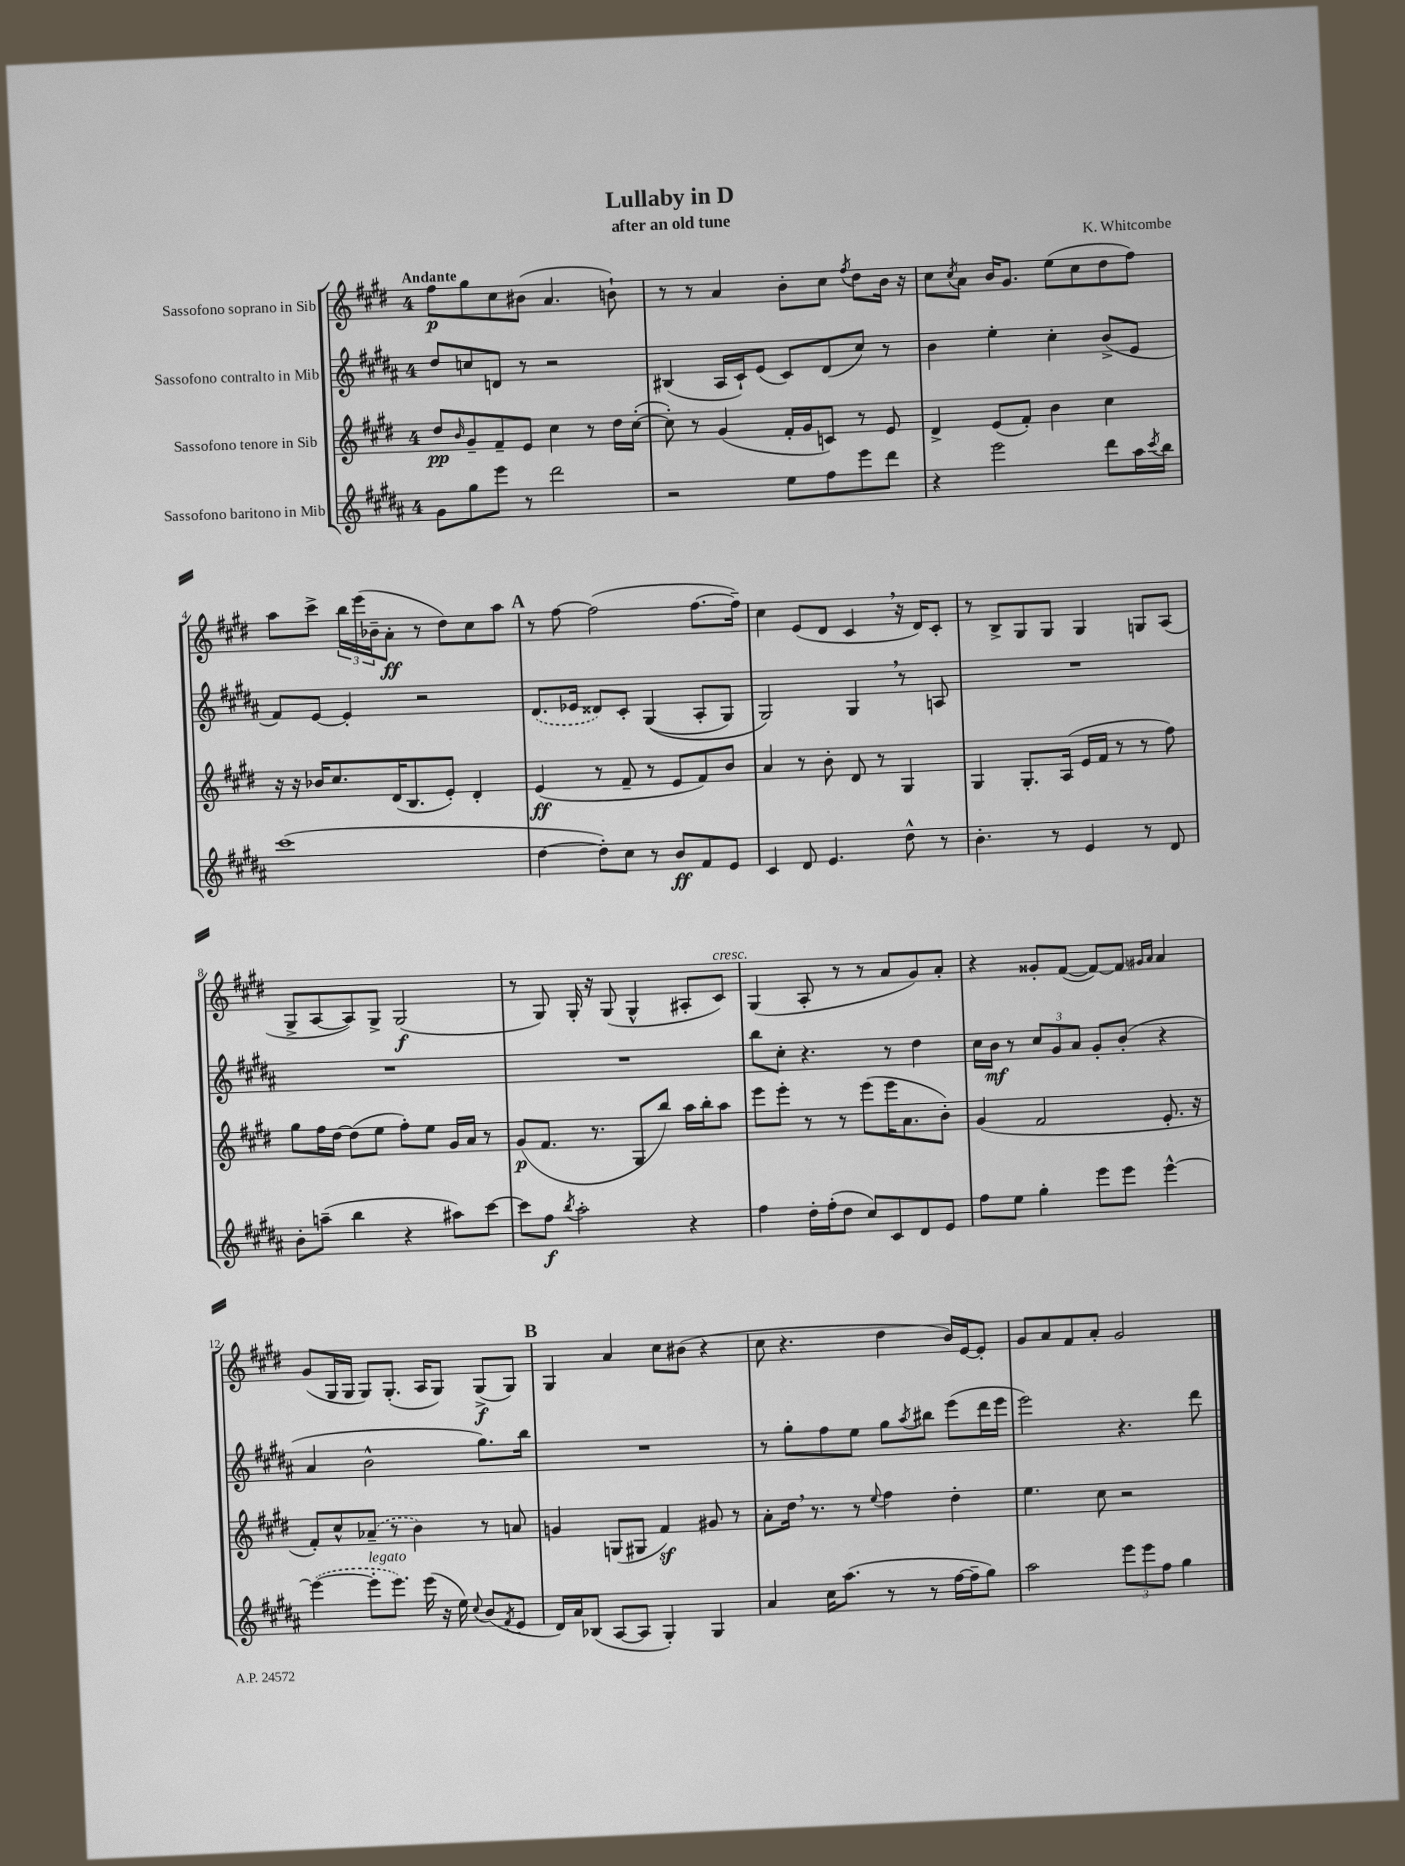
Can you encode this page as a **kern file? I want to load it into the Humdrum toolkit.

**kern	**dynam	**kern	**dynam	**kern	**dynam	**kern	**dynam
*part4	*part4	*part3	*part3	*part2	*part2	*part1	*part1
*staff4	*staff4	*staff3	*staff3	*staff2	*staff2	*staff1	*staff1
*I"Sassofono baritono in Mib	*	*I"Sassofono tenore in Sib	*	*I"Sassofono contralto in Mib	*	*I"Sassofono soprano in Sib	*
*clefG2	*	*clefG2	*	*clefG2	*	*clefG2	*
*k[f#c#g#d#a#]	*	*k[f#c#g#d#]	*	*k[f#c#g#d#a#]	*	*k[f#c#g#d#]	*
*M4/4	*	*M4/4	*	*M4/4	*	*M4/4	*
=1	=1	=1	=1	=1	=1	=1	=1
!	!	!	!	!	!	!LO:TX:a:B:t=Andante	!
8g#\L	.	8dd#/L	pp	8dd#/L	.	8ff#\L	p
.	.	16qqb/	.	.	.	.	.
8gg#\	.	8g#~/	.	8ccn/	.	8gg#\	.
8eee\J	.	8f#~/	.	8dn/J	.	8cc#\	.
8r	.	8e/J	.	8r	.	(8b#X\J	.
2ddd#\	.	4cc#\	.	2r	.	4.a/	.
.	.	8r	.	.	.	.	.
.	.	16dd#\LL	.	.	.	8bn`\)	.
.	.	([16cc#'\JJ	.	.	.	.	.
=2	=2	=2	=2	=2	=2	=2	=2
2r	.	8cc#'\])	.	(4B#X/	.	8r	.
.	.	8r	.	.	.	8r	.
.	.	(4g#/	.	16A#/LL	.	4a/	.
.	.	.	.	16c#`/J)	.	.	.
.	.	.	.	(8e/J	.	.	.
8ee\L	.	16f#'/LL	.	8c#/L)	.	8b'\L	.
.	.	16g#/J	.	.	.	.	.
8ff#\	.	8cn/J)	.	(8d#/	.	8cc#\J	.
.	.	.	.	.	.	8qff#/	.
8eee\	.	8r	.	8cc#/J)	.	8dd#\L	.
8ddd#\J	.	8e/	.	8r	.	16b\Jk	.
.	.	.	.	.	.	16r	.
=3	=3	=3	=3	=3	=3	=3	=3
4r	.	4d#^/	.	4b\	.	8cc#\L	.
.	.	.	.	.	.	8qcc#/	.
.	.	.	.	.	.	8a\J	.
2eee\	.	(8e/L	.	4ee'\	.	16b/KL	.
.	.	.	.	.	.	8.g#/J	.
.	.	8f#'/J)	.	.	.	.	.
.	.	4b\	.	4cc#'\	.	(8ee\L	.
.	.	.	.	.	.	8cc#\	.
8ddd#\L	.	4cc#\	.	(8b^/L	.	8dd#\	.
16aa#\L	.	.	.	8e/J	.	8ff#\J)	.
8qccc#/	.	.	.	.	.	.	.
16bb\JJ	.	.	.	.	.	.	.
!!LO:LB:g=z
=4	=4	=4	=4	=4	=4	=4	=4
(1ccc#	.	16r	.	8f#/L)	.	8aa\L	.
.	.	16r	.	.	.	.	.
.	.	16b-X/KL	.	[8e/J	.	8ccc#^\J	.
.	.	8.cc#/	.	.	.	.	.
.	.	.	.	4e'/]	.	24bb\LL	.
.	.	.	.	.	.	(24eee\	.
.	.	.	.	.	.	24b-X~\J	.
.	.	(16d#/K	.	.	.	8a'\J	ff
.	.	8.B/	.	.	.	.	.
.	.	.	.	2r	.	8r	.
.	.	8e'/J)	.	.	.	8dd#\L)	.
.	.	4d#'/	.	.	.	8cc#\	.
.	.	.	.	.	.	8aa\J	.
!!LO:REH:place=s1:t=A
=5	=5	=5	=5	=5	=5	=5	=5
[4dd#\	.	(4e/	ff	(8.d#/L	.	8r	.
.	.	.	.	.	.	[8ff#\	.
.	.	.	.	16e-X/Jk	.	.	.
8dd#'\L])	.	8r	.	8d##X/L)	.	(2ff#\]	.
8cc#\J	.	8f#~/	.	8c#'/J	.	.	.
8r	.	8r	.	((4G#/	.	.	.
8b/L	ff	8e/L	.	.	.	.	.
8f#/	.	8f#/)	.	8A#'/L	.	[8.ff#\L	.
8e/J	.	8b/J	.	8G#/J)	.	.	.
.	.	.	.	.	.	16ff#~\Jk])	.
=6	=6	=6	=6	=6	=6	=6	=6
4c#/	.	4a/	.	2G#/)	.	4cc#\	.
8d#/	.	8r	.	.	.	(8e/L	.
4.e/	.	8b'\	.	.	.	8d#/J	.
.	.	8d#/	.	4G#,/	.	4c#,/	.
.	.	8r	.	.	.	.	.
8dd#^^\	.	4G#/	.	8r	.	16r	.
.	.	.	.	.	.	16d#/KL)	.
8r	.	.	.	8An/	.	8c#'/J	.
=7	=7	=7	=7	=7	=7	=7	=7
4.b'\	.	4G#/	.	1r	.	8r	.
.	.	.	.	.	.	8B^/L	.
.	.	8.G#'/L	.	.	.	8G#/	.
8r	.	.	.	.	.	8G#/J	.
.	.	(16A/Jk	.	.	.	.	.
4e/	.	16e/LL	.	.	.	4G#/	.
.	.	16f#/JJ	.	.	.	.	.
.	.	8r	.	.	.	.	.
8r	.	8r	.	.	.	8Gn/L	.
8d#/	.	8ff#\)	.	.	.	(8A/J	.
!!LO:LB:g=z
=8	=8	=8	=8	=8	=8	=8	=8
8b'\L	.	8gg#\L	.	1r	.	8G#^/L	.
(8aan~\J	.	16ff#\L	.	.	.	[8A/	.
.	.	[16dd#\JJ	.	.	.	.	.
4bb\	.	(8dd#\L]	.	.	.	8A/])	.
.	.	8ee\J	.	.	.	8G#^/J	.
4r	.	8ff#'\L)	.	.	.	(2G#/	f
.	.	8ee\J	.	.	.	.	.
8aa#X\L)	.	16g#/LL	.	.	.	.	.
.	.	16a/JJ	.	.	.	.	.
[8ccc#\J	.	8r	.	.	.	.	.
=9	=9	=9	=9	=9	=9	=9	=9
8ccc#\L]	.	(8g#/L	p	1r	.	8r	.
8ff#\J	f	8.f#/J	.	.	.	8G#/)	.
8qbb/	.	.	.	.	.	.	.
2aa#'\	.	.	.	.	.	16G#'/	.
.	.	8.r	.	.	.	16r	.
.	.	.	.	.	.	(8G#/	.
.	.	8G#/L	.	.	.	4G#^^/	.
.	.	8bb/J)	.	.	.	.	.
4r	.	16aa\LL	.	.	.	8A#X'/L	.
.	.	16bb'\J	.	.	.	.	.
!	!	!	!	!	!	!LO:TX:a:i:t=cresc.	!
.	.	8aa\J	.	.	.	8c#/J)	.
=10	=10	=10	=10	=10	=10	=10	=10
4ff#\	.	8eee\L	.	8bb\L	.	(4G#/	.
.	.	8eee'\J	.	8cc#'\J	.	.	.
16dd#'\LL	.	8r	.	4.r	.	8A'/	.
(16ff#'\J	.	.	.	.	.	.	.
8dd#\J	.	8r	.	.	.	8r	.
8cc#/L)	.	(8eee\L	.	.	.	8r	.
8c#/	.	16eee\K	.	8r	.	8a/L	.
.	.	8.a\	.	.	.	.	.
8d#/	.	.	.	4dd#\	.	8g#/)	.
8e/J	.	8b'\J)	.	.	.	8a'/J	.
=11	=11	=11	=11	=11	=11	=11	=11
8ff#\L	.	(4g#/	.	16cc#\LL	.	4r	.
.	.	.	.	16b\JJ	mf	.	.
8ee\J	.	.	.	8r	.	.	.
4gg#'\	.	2f#/	.	12cc#/L	.	8g##X'/L	.
.	.	.	.	12g#/	.	.	.
.	.	.	.	.	.	([8f#/J	.
.	.	.	.	12a#/J	.	.	.
8eee\L	.	.	.	8g#'/L	.	8f#/L_)	.
8eee\J	.	.	.	(8b'/J	.	8f#/J]	.
.	.	.	.	.	.	16qqg#X/LL	.
.	.	.	.	.	.	16qqa/JJ	.
[4eee^^\	.	8.e'/	.	4r	.	4a/	.
.	.	16r	.	.	.	.	.
!!LO:LB:g=z
=12	=12	=12	=12	=12	=12	=12	=12
(4eee\_	.	8f#'/L)	.	4a#/	.	(8g#/L	.
.	.	8cc#^^/	.	.	.	16G#/L	.
.	.	.	.	.	.	16G#/JJ	.
!LO:TX:a:i:t=legato	!	!	!	!	!	!	!
8eee'\L]	.	(8a-X~/J	.	2b^^\	.	8G#/L)	.
8.eee\J)	.	8r	.	.	.	(8.G#'/J	.
.	.	4b\)	.	.	.	.	.
(16eee\	.	.	.	.	.	16A/KL	.
16r	.	.	.	.	.	8G#/J)	.
16ee\)	.	.	.	.	.	.	.
8qqcc#/	.	.	.	.	.	.	.
(8b/L	.	8r	.	8.gg#\L)	.	(8G#^/L	f
8qf#/	.	.	.	.	.	.	.
8e/J	.	8an/	.	.	.	8G#/J)	.
.	.	.	.	16bb\Jk	.	.	.
!!LO:REH:place=s1:t=B
=13	=13	=13	=13	=13	=13	=13	=13
16d#/LL)	.	4gn/	.	1r	.	4G#/	.
16a#/J	.	.	.	.	.	.	.
(8B-X/J	.	.	.	.	.	.	.
[8A#/L	.	(8Gn/L	.	.	.	4a/	.
8A#/J]	.	8G#X/J	.	.	.	.	.
4G#'/)	.	4f#z/)	.	.	.	8cc#\L	.
.	.	.	.	.	.	(8b#X\J	.
4G#/	.	8g#X/	.	.	.	4r	.
.	.	8r	.	.	.	.	.
=14	=14	=14	=14	=14	=14	=14	=14
4a#/	.	8a'\L	.	8r	.	8cc#\	.
.	.	16dd#,\Jk	.	8gg#'\L	.	4.r	.
.	.	8.r	.	.	.	.	.
16cc#\KL	.	.	.	8ff#\	.	.	.
(8.aa#\J	.	.	.	.	.	.	.
.	.	8r	.	8ee\J	.	.	.
.	.	8qqee/	.	.	.	.	.
8r	.	4ff#\	.	8gg#\L	.	4dd#\	.
.	.	.	.	8qaa#/	.	.	.
8r	.	.	.	8bb#X\J	.	.	.
[16ff#\LL	.	4dd#'\	.	(8eee\L	.	16b/LL)	.
16ff#~\J]	.	.	.	.	.	[16e/J	.
8gg#\J)	.	.	.	16ddd#\L	.	8e'/J]	.
.	.	.	.	16eee\JJ	.	.	.
=15	=15	=15	=15	=15	=15	=15	=15
2aa#\	.	4.ee\	.	2eee\)	.	8g#/L	.
.	.	.	.	.	.	8a/	.
.	.	.	.	.	.	8f#/	.
.	.	8cc#\	.	.	.	8a'/J	.
12eee\L	.	2r	.	4.r	.	2g#/	.
12eee\	.	.	.	.	.	.	.
12ff#\J	.	.	.	.	.	.	.
4gg#\	.	.	.	.	.	.	.
.	.	.	.	8ddd#\	.	.	.
==	==	==	==	==	==	==	==
*-	*-	*-	*-	*-	*-	*-	*-
